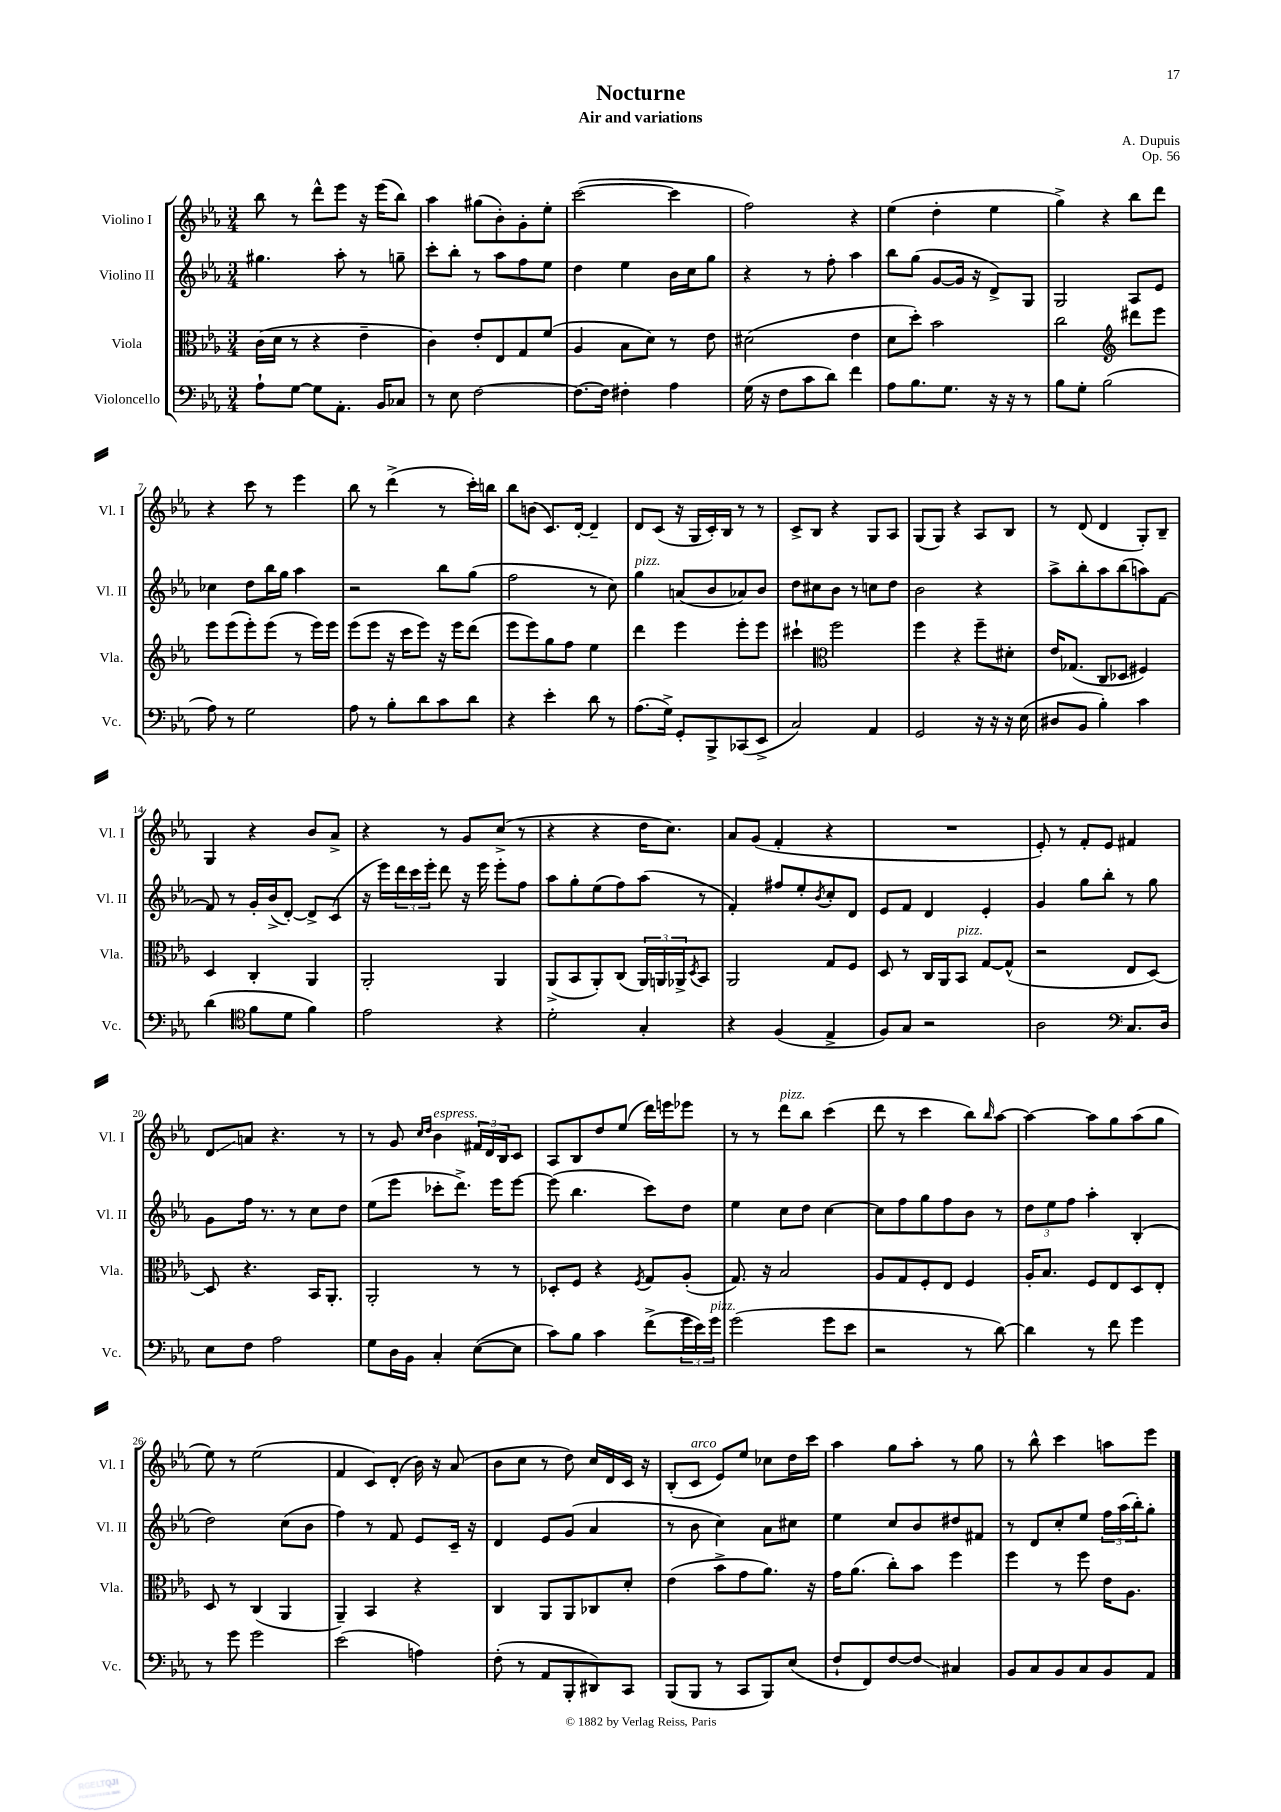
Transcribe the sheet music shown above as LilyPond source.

\header { title = "Nocturne" composer = "A. Dupuis" subtitle = "Air and variations" opus = "Op. 56" }
<<
\new StaffGroup <<
\new Staff = "s0" \with { instrumentName = "Violino I" shortInstrumentName = "Vl. I" } {
    \clef treble \key ees \major \numericTimeSignature \time 3/4
    bes''8 r8 d'''8-^ ees'''8 r16 ees'''16( bes''8) |
    aes''4 gis''8( bes'8-.) g'8-. ees''8-. |
    c'''2~( c'''4 |
    f''2) r4 |
    ees''4( d''4-. ees''4 |
    g''4->) r4 bes''8 d'''8 |
    r4 c'''8 r8 ees'''4 |
    bes''8 r8 d'''4->( r8 c'''16-.) b''16 |
    bes''8 b'8( c'8.) d'16~-. d'4-- |
    d'8 c'8( r16 g16 c'16-.) bes16 r8 r8 |
    c'8-> bes8 r4 g8 aes8 |
    g8( g8) r4 aes8 bes8 |
    r8 d'8( d'4 g8-.) bes8-- |
    g4 r4 bes'8 aes'8-> |
    r4 r8 g'8 c''8->( r8 |
    r4 r4 d''16 c''8.) |
    aes'8 g'8( f'4-. r4 |
    R2. |
    ees'8-.) r8 f'8-. ees'8 fis'4 |
    d'8\glissando a'8 r4. r8 |
    r8 g'8 \grace { c''16 d''16 } bes'4^\markup { \italic "espress." } \tuplet 3/2 { fis'16 d'16 bes16 } c'8 |
    aes8 bes8 d''8 ees''8( d'''16) e'''16 ees'''8 |
    r8 r8 d'''8^\markup { \italic "pizz." } bes''8 c'''4( |
    d'''8 r8 c'''4 bes''8) \grace { bes''16 } aes''8~ |
    aes''4~ aes''8 g''8 aes''8( g''8 |
    ees''8) r8 ees''2( |
    f'4 c'8) d'8-.( bes'16) r16 aes'8( |
    bes'8 c''8 r8 d''8) c''16 d'16 c'16 r16 |
    bes8-.( c'8^\markup { \italic "arco" } ees'8) ees''8 ces''8 d''16 c'''16 |
    aes''4 g''8 aes''8-. r8 g''8 |
    r8 bes''8-^ c'''4 a''8 ees'''8 \bar "|." |
}
\new Staff = "s1" \with { instrumentName = "Violino II" shortInstrumentName = "Vl. II" } {
    \clef treble \key ees \major \numericTimeSignature \time 3/4
    gis''4. aes''8-. r8 g''8-- |
    c'''8-. bes''8-. r8 aes''8 f''8 ees''8 |
    d''4 ees''4 bes'16 c''16 g''8 |
    r4 r8 f''8-. aes''4 |
    bes''8 g''8( g'8~ g'16 r16 d'8->) g8 |
    g2 aes8 ees'8 |
    ces''4 d''8 bes''16 g''16 aes''4 |
    r2 bes''8 g''8( |
    f''2 r8 c''8) |
    g''4^\markup { \italic "pizz." } a'8( bes'8 aes'8) bes'8 |
    d''8 cis''8 bes'8 r8 c''8 d''8 |
    bes'2 r4 |
    aes''8-> bes''8-. aes''8 bes''8( a''8) f'8~ |
    f'8 r8 g'16-. bes'16->( d'8~-.) d'8-> c'8( |
    r16 ees'''16) \tuplet 3/2 { d'''16 c'''16 ees'''16-. } d'''8 r16 ees'''16 ees'''8-. f''8 |
    aes''8 g''8-. ees''8( f''8) aes''8( r8 |
    f'4-.) fis''8 ees''8-. \acciaccatura { bes'8 } c''8-. d'8 |
    ees'8 f'8 d'4 ees'4-. |
    g'4 g''8 bes''8-. r8 g''8 |
    g'8 f''16 r8. r8 c''8 d''8 |
    ees''8( ees'''8 ces'''8-. d'''8.->) ees'''16 ees'''8~ |
    ees'''8( bes''4. c'''8) d''8 |
    ees''4 c''8 d''8 c''4~ |
    c''8 f''8 g''8 f''8 bes'8 r8 |
    \tuplet 3/2 { d''8 ees''8 f''8 } aes''4-. bes4-.( |
    d''2) c''8( bes'8 |
    f''4) r8 f'8 ees'8 c'16-- r16 |
    d'4 ees'8 g'8( aes'4 |
    r8 bes'8 c''4) aes'8 cis''8 |
    ees''4 c''8 bes'8 dis''8 fis'8 |
    r8 d'8 c''8-. ees''8 \tuplet 3/2 { f''16 aes''16( bes''16-.) } g''8-. \bar "|." |
}
\new Staff = "s2" \with { instrumentName = "Viola" shortInstrumentName = "Vla." } {
    \clef alto \key ees \major \numericTimeSignature \time 3/4
    c'16( d'16 r8 r4 ees'4-- |
    c'4) ees'8-. ees8 g8 f'8( |
    aes4 bes8 d'8) r8 ees'8 |
    dis'2( ees'4 |
    d'8 d''8-.) bes'2 |
    c''2 \clef treble dis'''8 ees'''8 |
    ees'''8 ees'''8( ees'''8-.) ees'''8( r8 ees'''16) ees'''16 |
    ees'''8( ees'''8 r16 c'''16 ees'''8) r16 ees'''16 d'''8( |
    ees'''8 ees'''8) g''8 f''8 ees''4 |
    d'''4 ees'''4 ees'''8-. ees'''8 |
    cis'''4-! \clef alto f''2 |
    f''4 r4 f''8-- dis'8-. |
    ees'16 ges8.( c8 des8 fis4) |
    d4 c4-. aes,4 |
    aes,2-. aes,4 |
    aes,8->( bes,8 aes,8-.) c8( \tuplet 3/2 { aes,16) a,16 aes,16-> } \acciaccatura { d8 } bes,8 |
    aes,2 g8 f8 |
    d8 r8 c16 aes,16 bes,8^\markup { \italic "pizz." } g8~ g8-^( |
    r2 ees8 d8~) |
    d8 r4. bes,16 aes,8.-. |
    aes,2-. r8 r8 |
    des8-. f8 r4 \acciaccatura { f8 } g8 aes8-.( |
    g8.) r16 bes2 |
    aes8 g8 f8-. ees8 f4 |
    aes16-. bes8. f8 ees8 d8 ees8-. |
    d8 r8 c4( aes,4 |
    aes,4--) bes,4 r4 |
    c4 aes,8 aes,8 ces8 d'8-. |
    ees'4( bes'8-> g'8 aes'8.) r16 |
    g'16 aes'8.( c''8-.) bes'8 f''4 |
    f''4 r8 f''8 ees'16 aes8. \bar "|." |
}
\new Staff = "s3" \with { instrumentName = "Violoncello" shortInstrumentName = "Vc." } {
    \clef bass \key ees \major \numericTimeSignature \time 3/4
    aes8-! g8~ g8 aes,8.-. bes,16 ces8 |
    r8 ees8 f2~ |
    f8.~ f16 fis4-. aes4 |
    g16( r16 f8 c'8 d'8) f'4 |
    aes8 bes8. g8. r16 r16 r8 |
    bes8 g8-. bes2( |
    aes8) r8 g2 |
    aes8 r8 bes8-. d'8 c'8 d'8 |
    r4 ees'4-. d'8 r8 |
    aes8.( g16->) g,8-. bes,,8-> ces,8( ees,8-> |
    c2) aes,4 |
    g,2 r16 r16 r16 ees16( |
    dis8 bes,8 bes4-.) c'4 |
    d'4( \clef tenor f'8 d'8 f'4) |
    ees'2 r4 |
    d'2-. g4-. |
    r4 f4( ees4-> |
    f8) g8 r2 |
    aes2 \clef bass c8. d16 |
    ees8 f8 aes2 |
    g8 d16 bes,16 c4-. ees8~( ees8 |
    c'8) bes8 c'4 f'8->( \tuplet 3/2 { g'16 ees'16) g'16^\markup { \italic "pizz." } } |
    g'2( g'8 ees'8 |
    r2 r8 d'8~) |
    d'4 r8 f'8 g'4 |
    r8 g'8 g'2 |
    ees'2( a4) |
    f8-.( r8 aes,8 bes,,8-. dis,8) c,8 |
    bes,,8( bes,,8 r8 c,8 bes,,8) ees8( |
    f8-! f,8) f8~ f8\glissando cis4 |
    bes,8 c8 bes,8 c8 bes,8 aes,8 \bar "|." |
}
>>
>>
